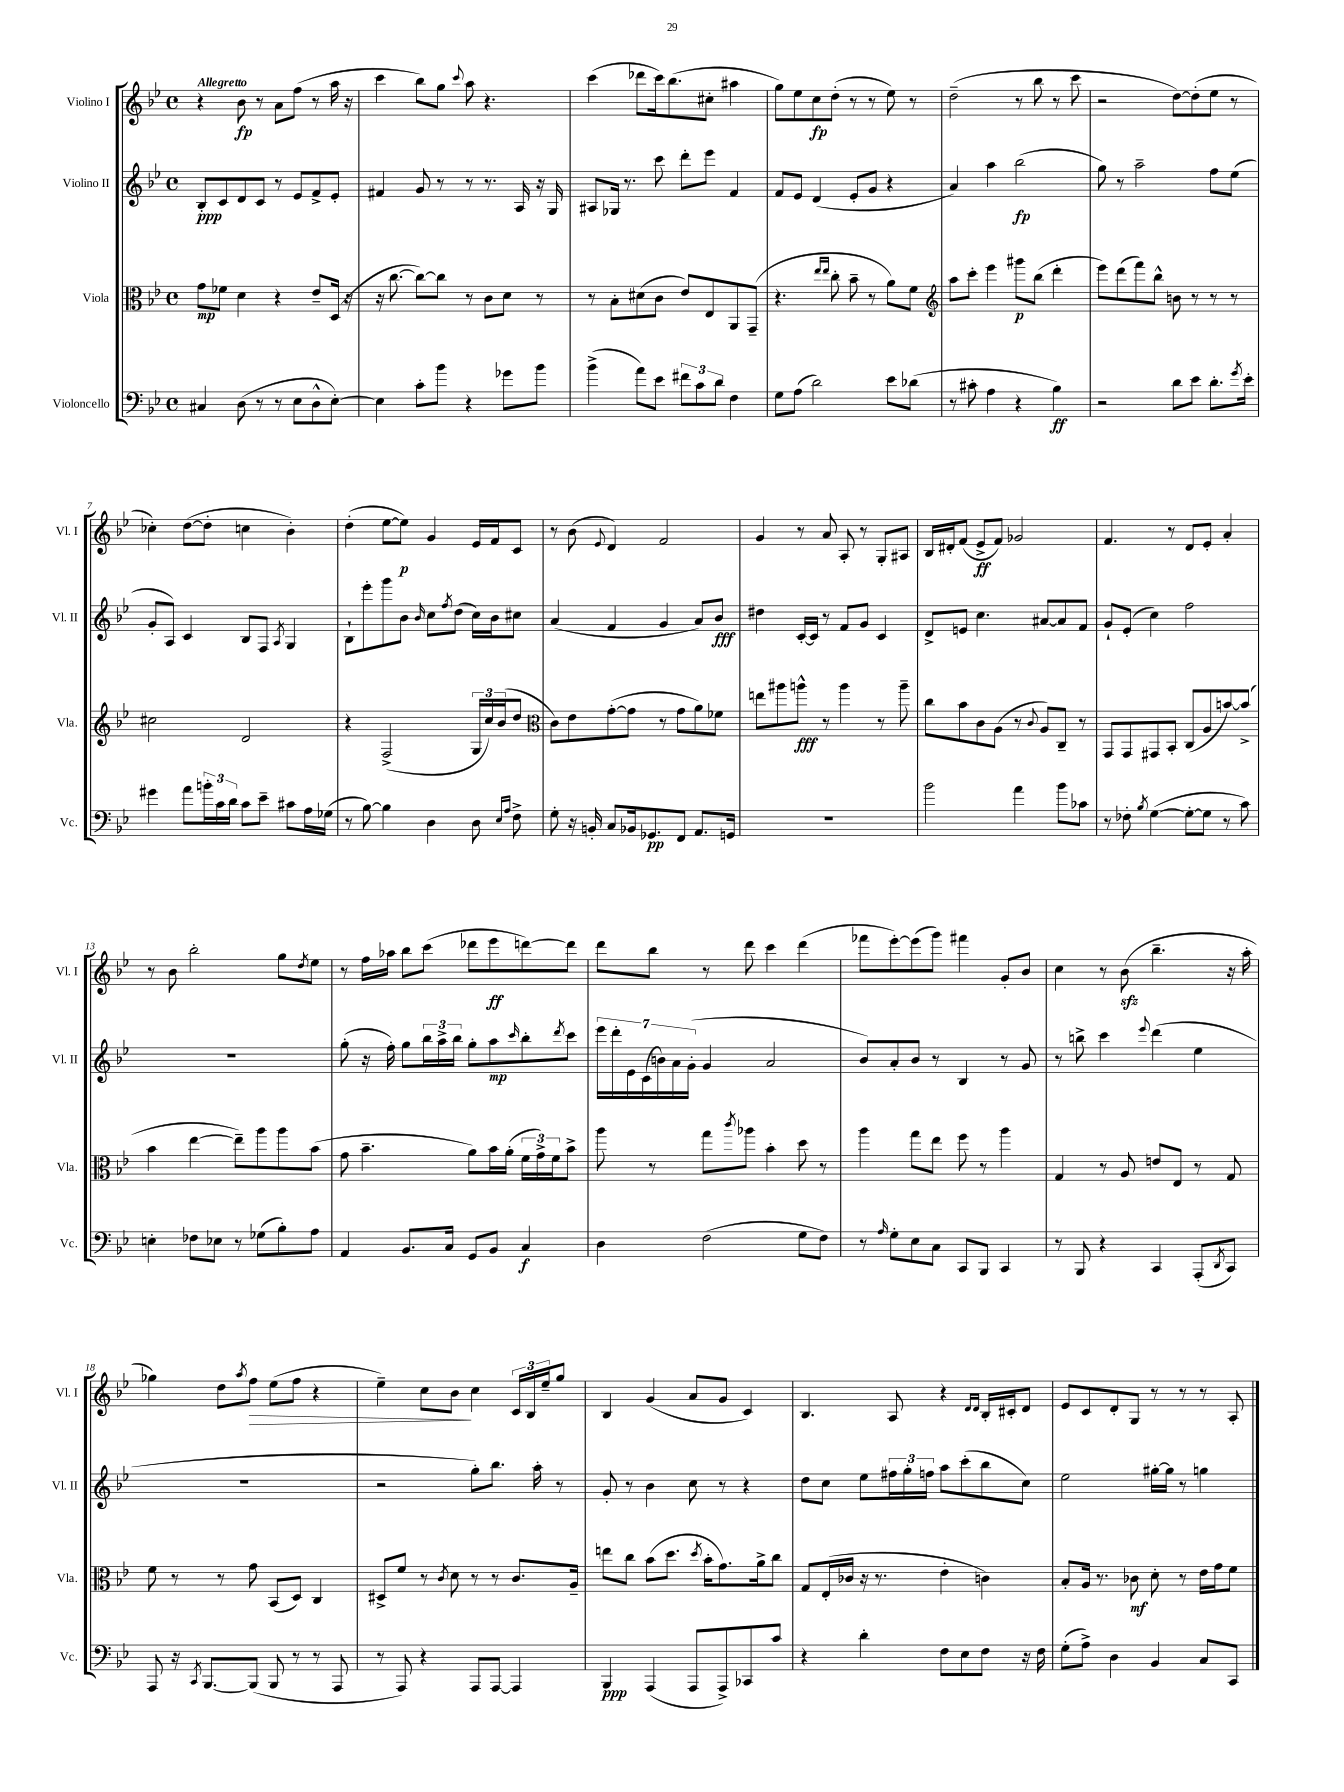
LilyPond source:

<<
\new StaffGroup <<
\new Staff = "s0" \with { instrumentName = "Violino I" shortInstrumentName = "Vl. I" } {
    \clef treble \key bes \major \defaultTimeSignature \time 4/4 \tempo "Allegretto"
    r4 bes'8\fp r8 a'8 f''8( r8 a''16 r16 |
    c'''4 bes''8) g''8 \appoggiatura { c'''8 } a''8 r4. |
    c'''4( des'''8 c'''16) bes''8.( cis''8-. ais''4 |
    g''8) ees''8 c''8\fp d''8-.( r8 r8 ees''8) r8 |
    d''2--( r8 bes''8 r8 c'''8 |
    r2 d''8~) d''8-.( ees''8 r8 |
    ces''4-.) d''8~( d''8-. c''4 bes'4-.) |
    d''4-.( ees''8~ ees''8\p) g'4 ees'16 f'16 c'8 |
    r8 bes'8( \appoggiatura { ees'8 } d'4) f'2 |
    g'4 r8 a'8 a8-. r8 g8-. ais8 |
    bes16 dis'16-. f'8( ees'8->\ff f'8) ges'2 |
    f'4. r8 d'8 ees'8-. a'4-. |
    r8 bes'8 bes''2-. g''8 \acciaccatura { d''8 } ees''8 |
    r8 f''16 aes''16 bes''8 c'''8( des'''8 ees'''8\ff d'''8~) d'''8 |
    d'''8 bes''8 r8 d'''8 c'''4 d'''4( |
    fes'''8 ees'''8~-.) ees'''8( g'''8) fis'''4 g'8-. bes'8 |
    c''4 r8 bes'8\sfz( bes''4.-- r16 a''16-. |
    ges''4) d''8 \acciaccatura { a''8 } f''8\> ees''8( f''8 r4 |
    ees''4--) c''8 bes'8\! c''4 \tuplet 3/2 { c'16 bes16 ees''16-- } g''8 |
    bes4 g'4( a'8 g'8 c'4) |
    bes4. a8 r4 \grace { d'16 d'16 } bes16-. cis'16-. d'8 |
    ees'8 c'8 d'8-. g8 r8 r8 r8 a8-. \bar "|." |
}
\new Staff = "s1" \with { instrumentName = "Violino II" shortInstrumentName = "Vl. II" } {
    \clef treble \key bes \major \defaultTimeSignature \time 4/4
    bes8-.\ppp c'8 d'8 c'8 r8 ees'8 f'8-> ees'8-. |
    fis'4 g'8 r8 r8 r8. a16 r16 g16 |
    ais8 ges16 r8. c'''8 d'''8-. ees'''8 f'4 |
    f'8 ees'8 d'4( ees'8-. g'8 r4 |
    a'4) a''4 bes''2\fp( |
    g''8) r8 a''2-- f''8 ees''8( |
    g'8-. a8) c'4 bes8 f8 \acciaccatura { a8 } g4 |
    bes8-! ees'''8-. g'''8 bes'8 \grace { bes'16 } c''8 \acciaccatura { f''8 } d''8( c''16) bes'16 cis''8 |
    a'4( f'4 g'4 a'8) bes'8\fff |
    dis''4 c'16~-. c'16 r8 f'8 g'8 c'4 |
    d'8-> e'8 c''4. ais'8~ ais'8 f'8 |
    g'8-! ees'8-.( c''4) f''2 |
    R1 |
    g''8-.( r16 f''16-.) g''8 \tuplet 3/2 { bes''16 a''16-> bes''16 } g''8-. a''8\mp \grace { c'''16 } bes''8-. \acciaccatura { d'''8 } c'''8 |
    \tuplet 7/4 { ees'''16 d'''16-. ees'16 c'16( b'16) a'16 g'16-.( } g'4 a'2 |
    bes'8) a'8-. bes'8 r8 bes4 r8 g'8 |
    r8 b''8-> c'''4 \appoggiatura { ees'''8 } d'''4( ees''4 |
    R1 |
    r2 g''8-.) bes''8. a''16-. r8 |
    g'8-. r8 bes'4 c''8 r8 r4 |
    d''8 c''8 ees''8 \tuplet 3/2 { fis''16 g''16-. f''16 } a''8 c'''8-.( bes''8 c''8) |
    ees''2 gis''16~-. gis''16 r8 g''4 \bar "|." |
}
\new Staff = "s2" \with { instrumentName = "Viola" shortInstrumentName = "Vla." } {
    \clef alto \key bes \major \defaultTimeSignature \time 4/4
    g'8\mp fes'8 d'4 r4 ees'8-- d16( r16 |
    r16 c''8.~ c''8~) c''8 r8 c'8 d'8 r8 |
    r8 bes8-. dis'8( c'8 ees'8) ees8 a,8 g,8--( |
    r4. \grace { ees''16 ees''16 } c''8-. bes'8-- r8 a'8) f'8 |
    \clef treble a''8 c'''8-. ees'''4 gis'''8\p bes''8( d'''4-. |
    ees'''8) d'''8( f'''8) bes''8-^ b'8 r8 r8 r8 |
    cis''2 d'2 |
    r4 f2->( \tuplet 3/2 { g16 c''16) bes'16( } d''8 |
    \clef alto c'8) ees'8 g'8~-.( g'8 r8 g'8 a'8) fes'8 |
    e''8 ais''8 a''8-^\fff r8 a''4 r8 a''8-- |
    c''8 bes'8 c'8 a8( r8 \appoggiatura { c'8 } a8) c8-- r8 |
    g,8 g,8 gis,8 bes,8-. c8( a8 b'8~) b'8->( |
    bes'4 ees''4~ ees''8--) a''8 a''8 bes'8( |
    g'8 bes'4.-- a'8) bes'16 a'16-.( \tuplet 3/2 { f'16 g'16->) f'16 } bes'8-> |
    a''8 r8 g''8 \acciaccatura { c'''8 } aes''8 bes'4-. d''8 r8 |
    a''4 g''8 ees''8 f''8 r8 a''4 |
    g4 r8 a8 e'8 ees8 r8 g8 |
    f'8 r8 r8 g'8 bes,8( d8) c4 |
    dis8-> f'8 r8 \acciaccatura { c'8 } d'8 r8 r8 c'8. a16-- |
    e''8 c''8 bes'8( d''8. \acciaccatura { d''8 } bes'16-. g'8.) a'16-> c''8 |
    g8 ees16-.( ces'16 r16 r8. ees'4-. c'4) |
    bes8-. a16 r8. ces'8\mf d'8-. r8 ees'16 g'16 f'8 \bar "|." |
}
\new Staff = "s3" \with { instrumentName = "Violoncello" shortInstrumentName = "Vc." } {
    \clef bass \key bes \major \defaultTimeSignature \time 4/4
    cis4 d8( r8 r8 ees8 d8-^ ees8~-.) |
    ees4 c'8-. bes'8 r4 ges'8 bes'8 |
    bes'4->( a'8) ees'8 \tuplet 3/2 { fis'8 c'8 d'8 } f4 |
    g8 a8( d'2) ees'8 des'8( |
    r8 cis'8-. a4 r4 bes4\ff) |
    r2 d'8 ees'8 d'8.-. \acciaccatura { g'8 } ees'16-. |
    gis'4 a'8 \tuplet 3/2 { b'16-. c'16 d'16 } c'8 ees'8-- cis'8 a16 ges16( |
    r8 bes8~) bes4 d4 d8 \grace { ees16 a16 } f8-> |
    g8-. r16 b,16-. c8 bes,16 ges,8.\pp f,8 a,8. g,16 |
    R1 |
    bes'2 a'4 bes'8 ces'8 |
    r8 fes8-. \acciaccatura { bes8 } g4~( g8~-. g8 r8 c'8) |
    e4-. fes8 ees8 r8 ges8( bes8-.) a8 |
    a,4 bes,8. c16 g,8 bes,8 c4\f |
    d4 f2( g8 f8) |
    r8 \grace { a16 } g8-. ees8 c8 c,8 bes,,8 c,4 |
    r8 bes,,8 r4 c,4 a,,8-.( \acciaccatura { d,8 } c,8) |
    a,,8 r16 \acciaccatura { c,8 } bes,,8.~ bes,,8( bes,,8 r8 r8 a,,8 |
    r8 a,,8) r4 a,,8 a,,8~ a,,4 |
    bes,,4\ppp a,,4( a,,8 a,,8->) ces,8 c'8 |
    r4 d'4-. f8 ees8 f8 r16 f16 |
    g8-.( a8->) d4 bes,4 c8 c,8 \bar "|." |
}
>>
>>
